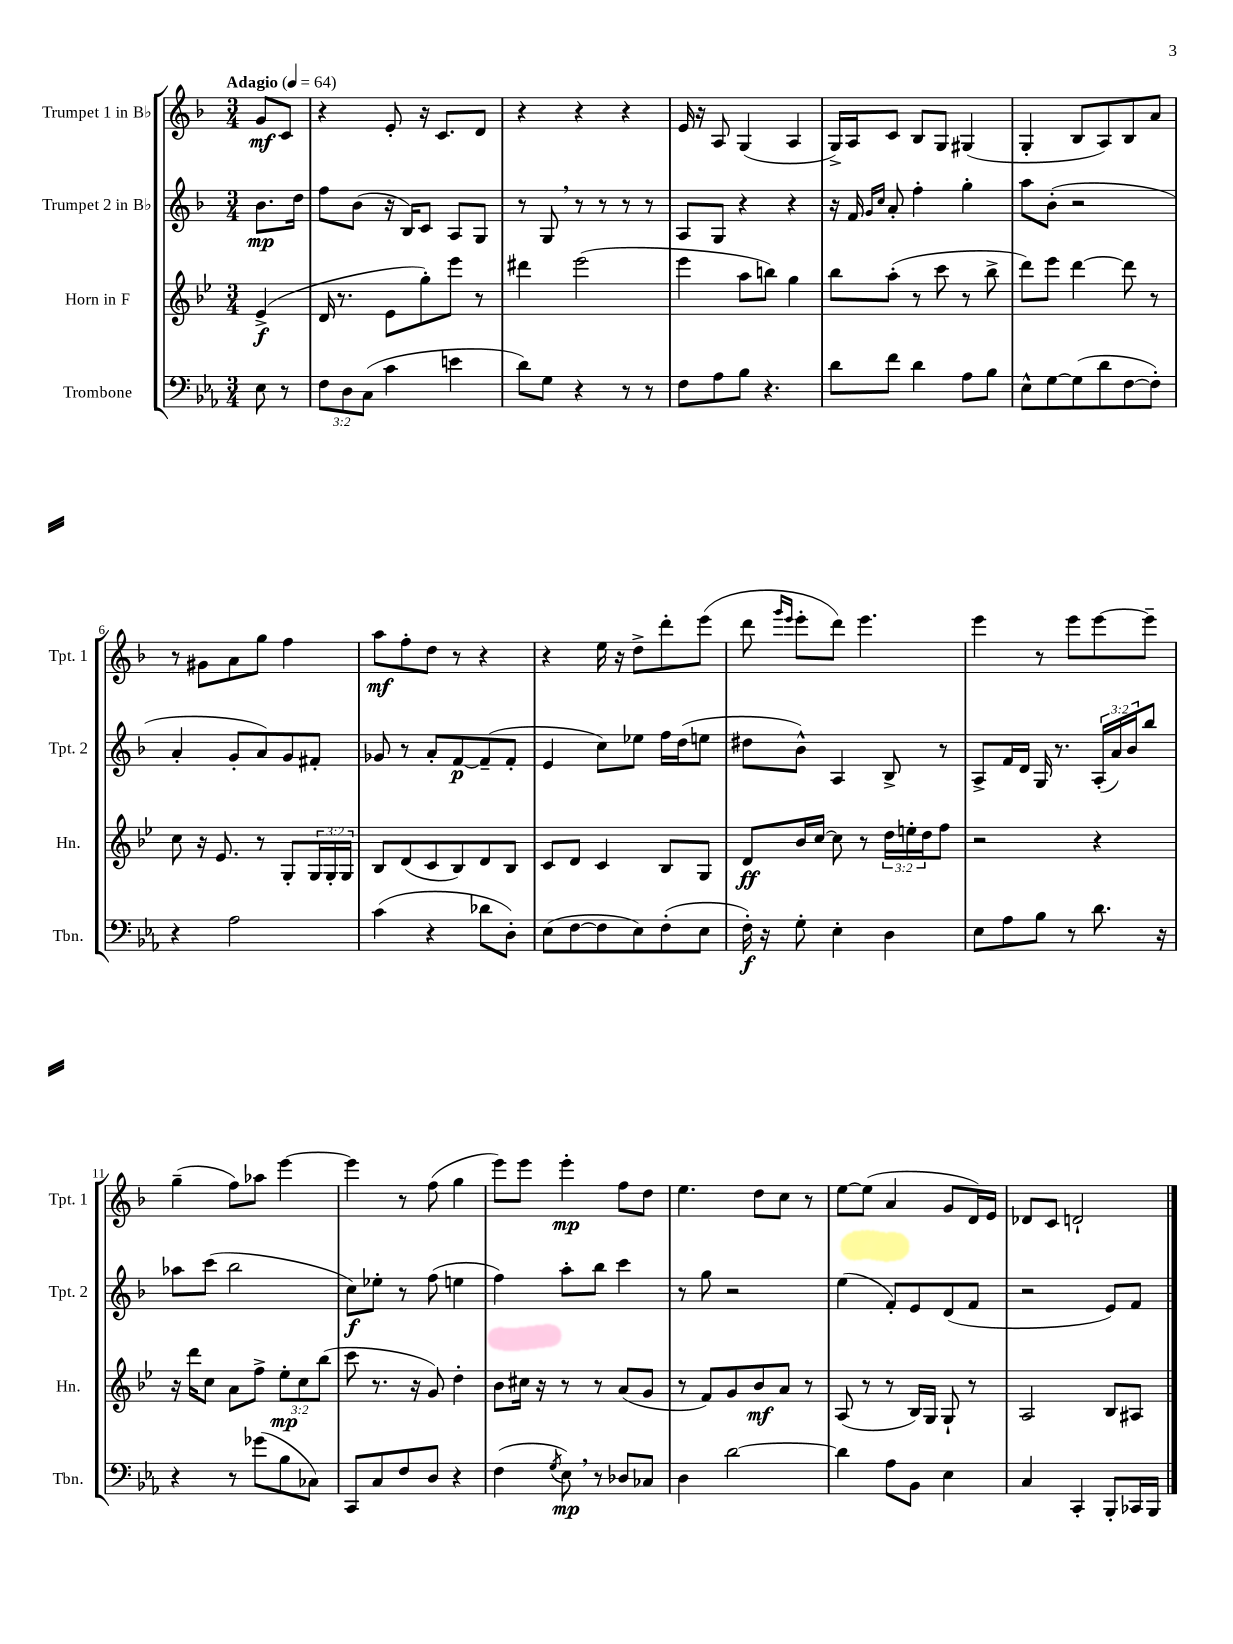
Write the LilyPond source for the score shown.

<<
\new StaffGroup <<
\new Staff = "s0" \with { instrumentName = "Trumpet 1 in Bb" shortInstrumentName = "Tpt. 1" } {
    \clef treble \key f \major \numericTimeSignature \time 3/4 \partial 4 \tempo "Adagio" 4 = 64
    g'8\mf c'8 |
    r4 e'8-. r16 c'8. d'8 |
    r4 r4 r4 |
    e'16 r16 a8 g4( a4 |
    g16->) a16 c'8 bes8 g8 gis4( |
    g4-. bes8 a8) bes8 a'8 |
    r8 gis'8 a'8 g''8 f''4 |
    a''8\mf f''8-. d''8 r8 r4 |
    r4 e''16 r16 d''8-> d'''8-. e'''8( |
    d'''8 \grace { g'''16 e'''16 } e'''8-. d'''8) e'''4. |
    e'''4 r8 e'''8 e'''8~ e'''8-- |
    g''4--( f''8) aes''8 e'''4~ |
    e'''4 r8 f''8( g''4 |
    e'''8) e'''8 e'''4-.\mp f''8 d''8 |
    e''4. d''8 c''8 r8 |
    e''8~ e''8( a'4 g'8 d'16) e'16 |
    des'8 c'8 d'2-! \bar "|." |
}
\new Staff = "s1" \with { instrumentName = "Trumpet 2 in Bb" shortInstrumentName = "Tpt. 2" } {
    \clef treble \key f \major \numericTimeSignature \time 3/4 \override Staff.TupletNumber.text = #tuplet-number::calc-fraction-text \partial 4
    bes'8.\mp d''16 |
    f''8 bes'8( r16 bes16) c'8 a8 g8 |
    r8 g8 \breathe r8 r8 r8 r8 |
    a8 g8 r4 r4 |
    r16 f'16 \grace { g'16 c''16 } a'8-. f''4-. g''4-. |
    a''8 bes'8-.( r2 |
    a'4-. g'8-. a'8) g'8 fis'8-. |
    ges'8 r8 a'8-. f'8~\p f'8--( f'8-. |
    e'4 c''8) ees''8 f''16 d''16( e''8 |
    dis''8 bes'8-^) a4 bes8-> r8 |
    a8-> f'16 d'16 g16 r8. \tuplet 3/2 { a16-.( a'16) bes'16 } bes''8 |
    aes''8 c'''8( bes''2 |
    c''8\f) ees''8-. r8 f''8( e''4 |
    f''4) a''8-. bes''8 c'''4 |
    r8 g''8 r2 |
    e''4( f'8-.) e'8 d'8( f'8 |
    r2 e'8) f'8 \bar "|." |
}
\new Staff = "s2" \with { instrumentName = "Horn in F" shortInstrumentName = "Hn." } {
    \clef treble \key bes \major \numericTimeSignature \time 3/4 \override Staff.TupletNumber.text = #tuplet-number::calc-fraction-text \partial 4
    ees'4->\f( |
    d'16 r8. ees'8 g''8-.) ees'''8 r8 |
    dis'''4 ees'''2( |
    ees'''4 a''8 b''8) g''4 |
    bes''8 a''8-.( r8 c'''8 r8 bes''8-> |
    d'''8) ees'''8 d'''4~ d'''8 r8 |
    c''8 r16 ees'8. r8 g8-. \tuplet 3/2 { g16 g16-. g16 } |
    bes8 d'8( c'8 bes8) d'8 bes8 |
    c'8 d'8 c'4 bes8 g8 |
    d'8\ff bes'16 c''16~ c''8 r8 \tuplet 3/2 { d''16 e''16-. d''16 } f''8 |
    r2 r4 |
    r16 d'''16 c''8 a'8 f''8-> \tuplet 3/2 { ees''8-.\mp c''8 bes''8( } |
    c'''8 r8. r16 g'8) d''4-. |
    bes'8 cis''16 r16 r8 r8 a'8( g'8 |
    r8 f'8) g'8 bes'8\mf a'8 r8 |
    a8( r8 r8 bes16) g16 g8-! r8 |
    a2 bes8 ais8 \bar "|." |
}
\new Staff = "s3" \with { instrumentName = "Trombone" shortInstrumentName = "Tbn." } {
    \clef bass \key ees \major \numericTimeSignature \time 3/4 \override Staff.TupletNumber.text = #tuplet-number::calc-fraction-text \partial 4
    ees8 r8 |
    \tuplet 3/2 { f8 d8 c8( } c'4 e'4 |
    d'8) g8 r4 r8 r8 |
    f8 aes8 bes8 r4. |
    d'8 f'8 d'4 aes8 bes8 |
    ees8-^ g8~ g8( d'8 f8~ f8-.) |
    r4 aes2 |
    c'4( r4 des'8 d8-.) |
    ees8( f8~ f8 ees8) f8-.( ees8 |
    f16-.\f) r16 g8-. ees4-. d4 |
    ees8 aes8 bes8 r8 d'8. r16 |
    r4 r8 ges'8( bes8 ces8) |
    c,8 c8 f8 d8 r4 |
    f4( \acciaccatura { g8 } ees8\mp) \breathe r8 des8 ces8 |
    d4 d'2~ |
    d'4 aes8 bes,8 ees4 |
    c4 c,4-. bes,,8-. ces,16 bes,,16 \bar "|." |
}
>>
>>
